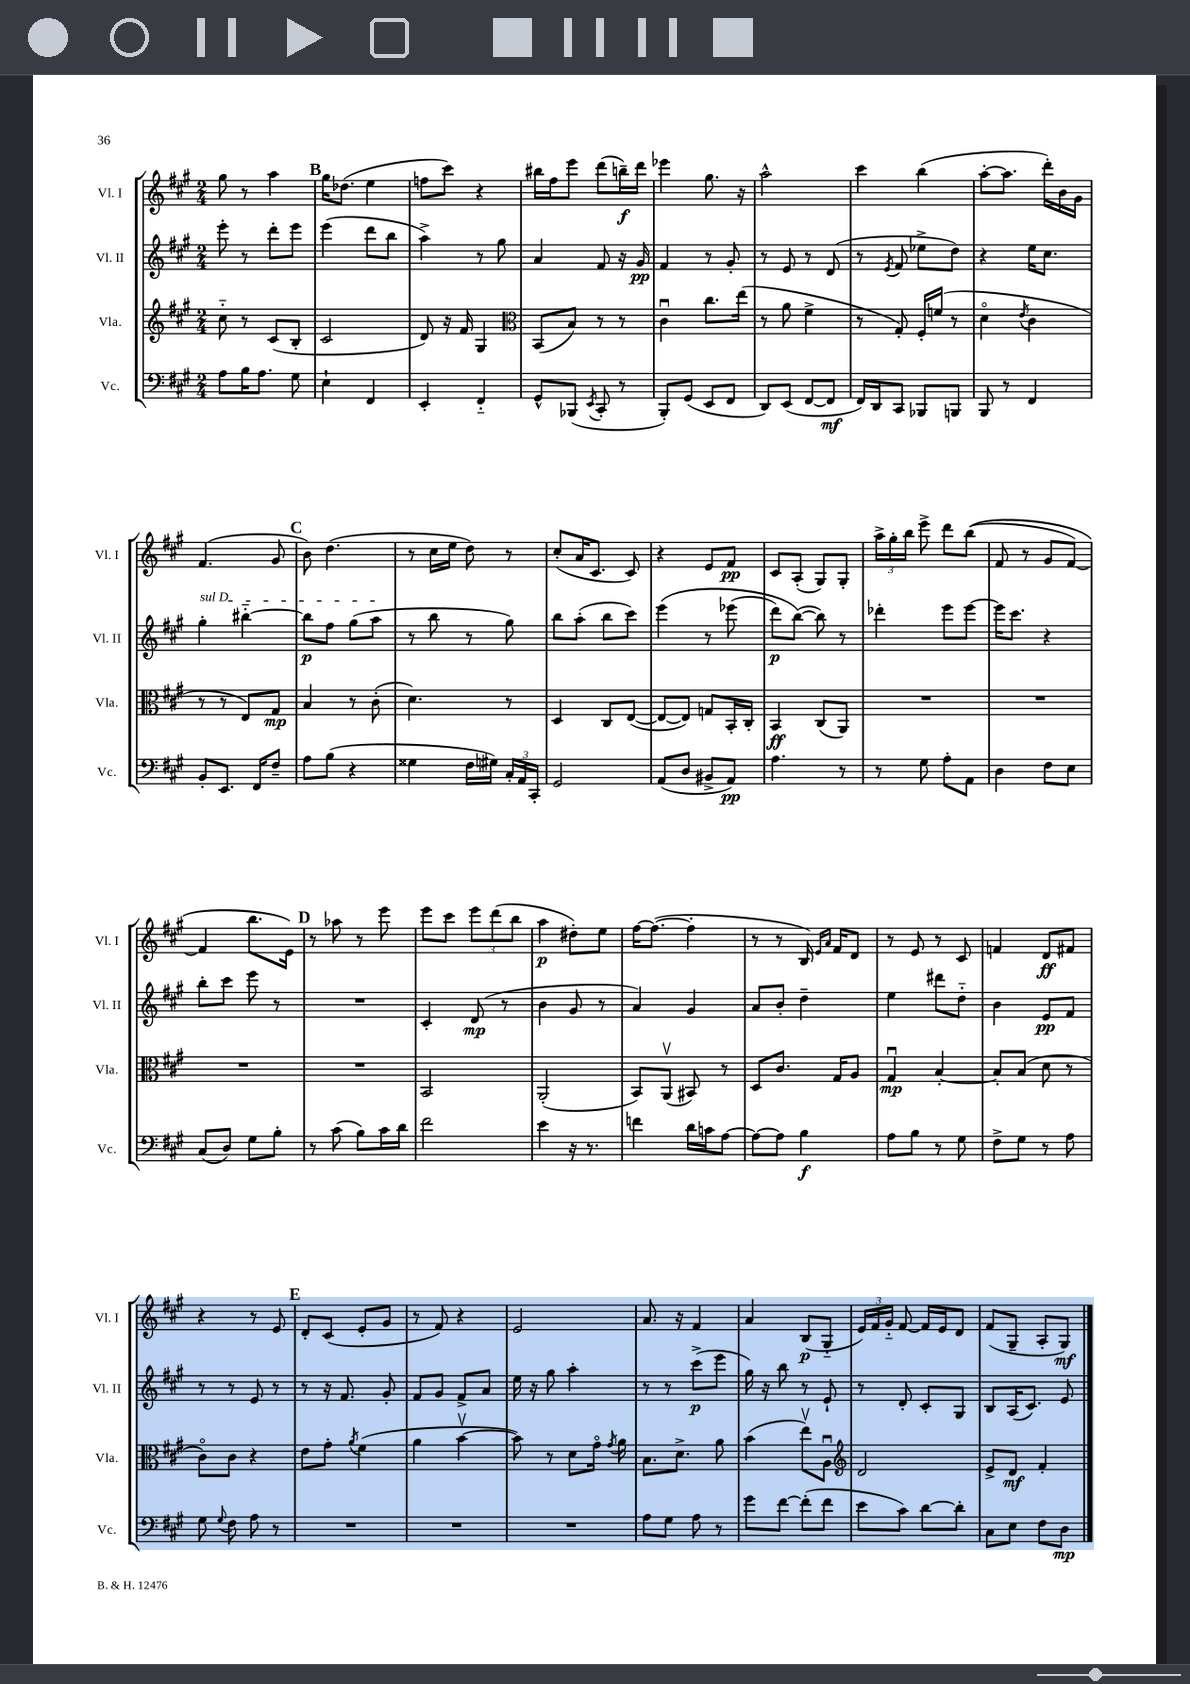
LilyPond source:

<<
\new StaffGroup <<
\new Staff = "s0" \with { instrumentName = "Vl. I" shortInstrumentName = "Vl. I" } {
    \clef treble \key a \major \numericTimeSignature \time 2/4
    \autoBeamOff gis''8 r8 a''4 |
    \mark \markup { \bold "B" } gis''16[ des''8.]( e''4 |
    f''8[ cis'''8]) r4 |
    bis''16[ fis''16 e'''8] d'''8[( b''16--\f) d'''16] |
    ees'''4 gis''8. r16 |
    a''2-^ |
    cis'''4 b''4( |
    a''8[~-. a''8.] d'''16[-.) b'16 gis'16] |
    fis'4.( gis'8 |
    \mark \markup { \bold "C" } b'8) d''4.( |
    r8 cis''16[ e''16] d''8) r8 |
    cis''8[-.( a'16 cis'8.] cis'8) |
    r4 e'8[ fis'8]\pp |
    cis'8[ a8]-.( gis8[) gis8]-. |
    \tuplet 3/2 { a''16[-> gis''16-. b''16] } e'''8-> d'''8[ b''8](\( |
    fis'8 r8 gis'8[ fis'8]~) |
    fis'4 b''8.[ e'16]\) |
    \mark \markup { \bold "D" } r8 aes''8 r8 e'''8 |
    e'''8[ cis'''8] \tuplet 3/2 { e'''8[ d'''8( b''8] } |
    a''4\p dis''8[-.) e''8] |
    fis''16[~ fis''8.]~( fis''4-. |
    r8 r8 b16) \grace { e'16[ a'16] } fis'16[ d'8] |
    r8 e'8 r8 cis'8 |
    f'4 d'8[\ff fis'8] |
    r4 r8 e'8 |
    \mark \markup { \bold "E" } d'8[-. cis'8]( e'8[-. gis'8] |
    r8 fis'8) r4 |
    e'2 |
    a'8. r16 fis'4 |
    a'4 b8[\p( gis8]-_ |
    \tuplet 3/2 { e'16[) fis'16 gis'16]-_ } fis'8~ fis'16[ e'16 d'8] |
    fis'8[( gis8]-- a8[-. gis8]\mf) \bar "|." |
}
\new Staff = "s1" \with { instrumentName = "Vl. II" shortInstrumentName = "Vl. II" } {
    \clef treble \key a \major \numericTimeSignature \time 2/4
    \autoBeamOff e'''8-. r8 d'''8[-. e'''8] |
    \mark \markup { \bold "B" } e'''4( d'''8[ b''8] |
    a''4->) r8 gis''8 |
    a'4 fis'8 r16 gis'16\pp |
    fis'4 r8 gis'8-. |
    r8 e'8 r8 d'8( |
    r8 \acciaccatura { e'8 } fis'8 ees''8[-> d''8]) |
    r4 e''16[ cis''8.] |
    \once \override TextSpanner.bound-details.left.text = \markup { \italic "sul D" } gis''4-.\startTextSpan bis''4~-_ |
    \mark \markup { \bold "C" } bis''8[\p fis''8] gis''8[( a''8]\stopTextSpan |
    r8 b''8 r8 gis''8) |
    b''8[ a''8]-.( b''8[ cis'''8]) |
    e'''4\( r8 ees'''8( |
    d'''8[\p) b''8]~(\) b''8) r8 |
    des'''4-. e'''8[ e'''8]~ |
    e'''16[ cis'''8.] r4 |
    b''8[-. cis'''8] e'''8 r8 |
    \mark \markup { \bold "D" } R2 |
    cis'4-. d'8\mp( r8 |
    b'4 gis'8 r8 |
    a'4) gis'4 |
    a'8[ b'8]-. d''4-- |
    e''4 dis'''8[ d''8]-_ |
    b'4 e'8[\pp fis'8] |
    r8 r8 e'8 r8 |
    \mark \markup { \bold "E" } r8 r16 fis'8. gis'8-. |
    fis'8[ gis'8] fis'8[-> a'8] |
    e''16 r16 gis''8 a''4-. |
    r8 r8 cis'''8[->\p( e'''8] |
    gis''16) r16 b''8 r8 e'8-! |
    r8 d'8-. cis'8[-. gis8] |
    b8[ a16( cis'8.]) e'8 \bar "|." |
}
\new Staff = "s2" \with { instrumentName = "Vla." shortInstrumentName = "Vla." } {
    \clef treble \key a \major \numericTimeSignature \time 2/4
    \autoBeamOff cis''8-_ r8 cis'8[( b8]-. |
    \mark \markup { \bold "B" } cis'2 |
    d'8) r16 fis'16 gis4 |
    \clef alto b,8[( b8]) r8 r8 |
    cis'4\downbow cis''8.[ e''16]( |
    r8 a'8 fis'4-> |
    r8 gis8-.) fis16[-. f'16]( r8 |
    d'4\flageolet \acciaccatura { e'8 } cis'4 |
    r8 r8 e8[) gis8]\mp |
    \mark \markup { \bold "C" } b4 r8 cis'8-.( |
    d'4.) r8 |
    d4 cis8[ e8]~( |
    e8[~ e8]) g8[ b,16-. cis16]-. |
    b,4\ff cis8[( a,8]) |
    R2 |
    R2 |
    R2 |
    \mark \markup { \bold "D" } R2 |
    b,2 |
    a,2-.( |
    b,8[) a,8]\upbow( bis,8) r8 |
    d8[ cis'8.] gis16[ a8] |
    gis4\downbow\mp b4~-. |
    b8[-. b8]( d'8 r8 |
    cis'8[\flageolet) cis'8] r4 |
    \mark \markup { \bold "E" } e'8[ gis'8]-. \acciaccatura { a'8 } fis'4( |
    a'4 b'4~\upbow |
    b'8) r8 d'8[ gis'16]\flageolet \acciaccatura { gis'8 } a'16 |
    b8.[ d'8.]-> a'8 |
    b'4( e''8[\upbow) a8]\downbow |
    \clef treble d'2 |
    e'8[-> d'8]\mf fis'4-. \bar "|." |
}
\new Staff = "s3" \with { instrumentName = "Vc." shortInstrumentName = "Vc." } {
    \clef bass \key a \major \numericTimeSignature \time 2/4
    \autoBeamOff a8[ b16 a8.] gis8 |
    \mark \markup { \bold "B" } e4-! fis,4 |
    e,4-. fis,4-_ |
    gis,8[-^ bes,,8]( \acciaccatura { e,8 } cis,8-. r8 |
    b,,8[-.) gis,8]( e,8[ fis,8] |
    d,8[) e,8]( fis,8[~ fis,8]\mf |
    fis,16[) d,16 cis,8] bes,,8[ b,,8] |
    b,,8 r8 fis,4 |
    b,8[-. e,8.] fis,16[ fis8]-- |
    \mark \markup { \bold "C" } a8[ b8]( r4 |
    gisis4 fis16[ gis16]) \tuplet 3/2 { cis16[-. a,16 cis,16]-. } |
    gis,2 |
    a,8[( d8] bis,8[-> a,8]\pp) |
    a4. r8 |
    r8 gis8 a8[-. a,8] |
    d4 fis8[ e8] |
    cis8[( d8]) gis8[ b8]-. |
    \mark \markup { \bold "D" } r8 cis'8( b8[) cis'16 d'16] |
    fis'2 |
    e'4 r16 r8. |
    f'4 d'16[ c'16 a8]~ |
    a8[~ a8] b4\f |
    a8[ b8] r8 gis8 |
    fis8[-> gis8] r8 a8 |
    gis8 \appoggiatura { gis8 } fis8 a8 r8 |
    \mark \markup { \bold "E" } R2 |
    R2 |
    R2 |
    a8[ gis8] a8 r8 |
    gis'8[ fis'8]~ fis'8[-.( fis'8] |
    e'8[ cis'8]) d'8[~ d'8]-. |
    cis8[ e8] fis8[ d8]\mp \bar "|." |
}
>>
>>
\layout { \context { \Score \remove "Bar_number_engraver" } }
